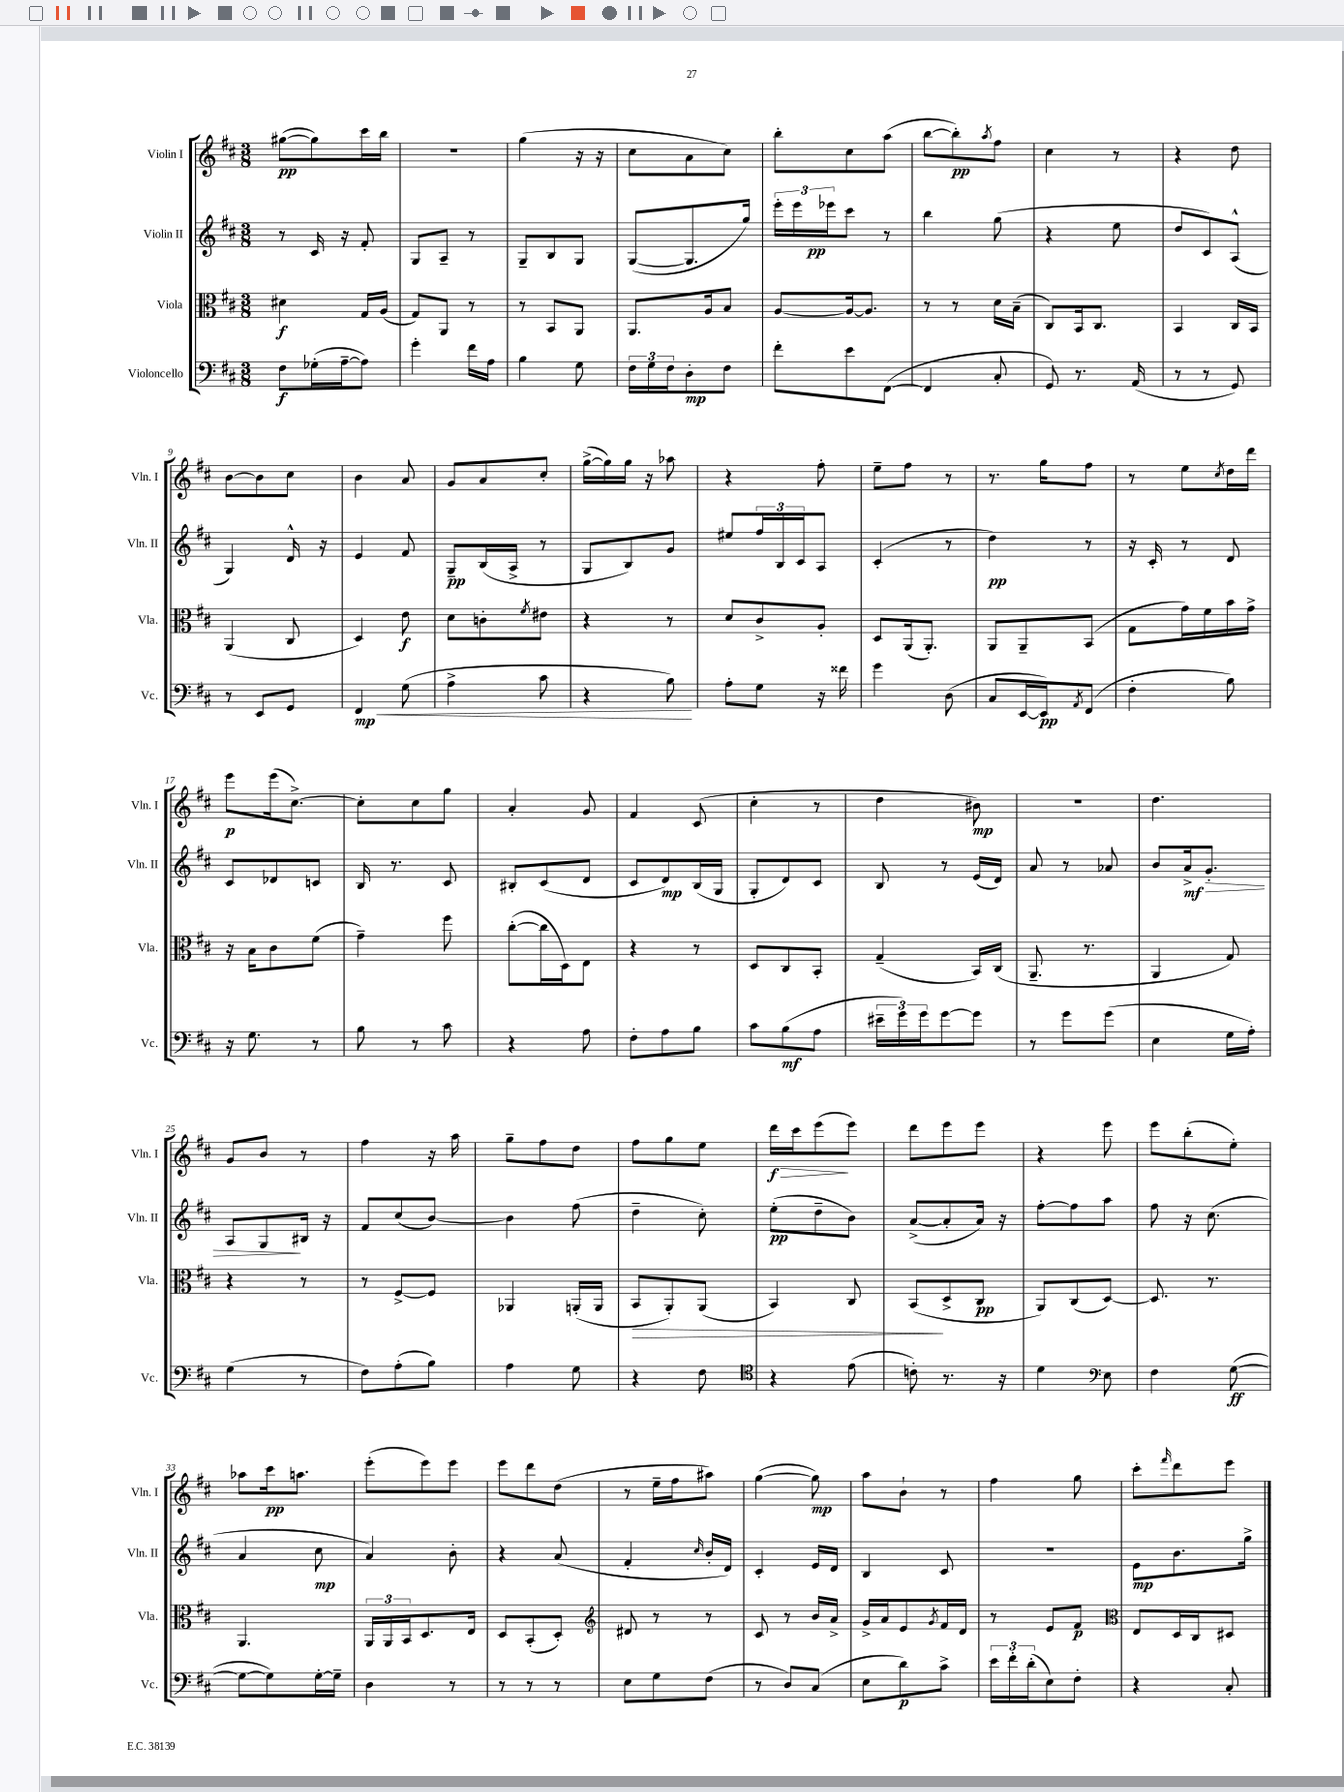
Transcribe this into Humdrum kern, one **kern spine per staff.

**kern	**kern	**kern	**kern
*staff4	*staff3	*staff2	*staff1
*clefF4	*clefC3	*clefG2	*clefG2
*k[f#c#]	*k[f#c#]	*k[f#c#]	*k[f#c#]
*M3/8	*M3/8	*M3/8	*M3/8
8F#\L	4d#\	8r	([8gg#\L
(16G-'\L	.	16c#/	8gg#\])
[16A~\J	.	16r	.
8A\]J)	16G/LL	8f#'/	16ccc#\L
.	(16A/JJ	.	16bb\JJ
=	=	=	=
4g'\	8G/L)	8G/L	4.r
.	8AA/J	8A~/J	.
16f#\LL	8r	8r	.
16A\JJ	.	.	.
=	=	=	=
4B\	8r	8G~/L	(4gg\
.	8BB/L	8B/	.
8G\	8AA/J	8G/J	16r
.	.	.	16r
=	=	=	=
24F#\LL	8.AA/L	([8G/L	8cc#\L
24G\	.	.	.
24F#\J	.	.	.
8D'\	.	8.G/]	8a\
.	16A/k	.	.
8F#\J	8B/J	.	8cc#\J)
.	.	16gg/Jk)	.
=	=	=	=
8f#'\L	[8A/L	24eee'\LL	8bb'\L
.	.	24eee\	.
.	.	24eee-\J	.
8e\	16A/_k	8ccc#\J	8cc#\
.	8.A/]J	.	.
([8FF#\J	.	8r	(8aa\J
=	=	=	=
4FF#/]	8r	4bb\	[8bb\L
.	8r	.	8bb'\])
.	.	.	8qaa/
8C#'/	16d\LL	(8gg\	8ff#\J
.	(16B~\JJ	.	.
=	=	=	=
8GG/)	8C#/L)	4r	4cc#\
8.r	16BB/k	.	.
.	8.C#/J	.	.
.	.	8ee\	8r
(16AA/	.	.	.
=	=	=	=
8r	4BB/	8dd/L	4r
8r	.	8c#/)	.
8GG/)	16C#/LL	(8A^^/J	8dd\
.	16BB/JJ	.	.
=	=	=	=
8r	(4AA/	4G/)	[8b\L
8EE/L	.	.	8b\]
8GG/J	8C#/	16d^^/	8cc#\J
.	.	16r	.
=	=	=	=
4FF#/	4D/)	4e/	4b\
(8G\	8e\	8f#/	8a/
=	=	=	=
4A^\	8d\L	8G~/L	8g/L
.	8c'\	(16B/L	8a/
.	.	16A^/JJ	.
.	8qf#/	.	.
8c#\	8e#\J	8r	8cc#'/J
=	=	=	=
4r	4r	8G/L	([16gg^\LL
.	.	.	16gg\])
.	.	8B/)	16gg\JJ
.	.	.	16r
8B\)	8r	8g/J	8aa-\
=	=	=	=
8A'\L	8d/L	8ee#/L	4r
8G\J	8c#^/	24ff#/L	.
.	.	24B/	.
.	.	24c#/J	.
16r	8A'/J	8A/J	8ff#'\
16f##\	.	.	.
=	=	=	=
4g\	8D/L	(4c#'/	8ee~\L
.	(16AA/k	.	8ff#\J
.	8.AA'/J)	.	.
(8D\	.	8r	8r
=	=	=	=
8C#/L	8AA/L	4dd\)	8.r
[16EE/L	8AA~/	.	.
16EE/]J)	.	.	16gg\LK
8qAA/	.	.	.
(8FF#/J	(8BB/J	8r	8ff#\J
=	=	=	=
4F#'\	8G\L	16r	8r
.	.	16c#'/	.
.	16g\L)	8r	8ee\L
.	16f#\	.	.
.	.	.	8qcc#/
8B\)	16b\	8d/	16dd\L
.	16g^\JJ	.	16ddd\JJ
=	=	=	=
16r	16r	8c#/L	8eee\L
8.G\	16B\LK	.	.
.	8c#\	8d-/	(16eee\k
.	.	.	[8.cc#^\J)
8r	(8f#\J	8c/J	.
=	=	=	=
8B\	4g~\)	16B/	8cc#'\]L
.	.	8.r	.
8r	.	.	8cc#\
8c#\	8ff#\	8c#/	8gg\J
=	=	=	=
4r	([8cc#'\L	8B#'/L	4a'/
.	16cc#\]L	(8c#/	.
.	16D\J)	.	.
8A\	8E\J	8d/J	8g/
=	=	=	=
8F#'\L	4r	8c#/L	4f#/
8A\	.	8d/)	.
8B\J	8r	(16B/L	(8c#/
.	.	16G/JJ	.
=	=	=	=
8c#\L	8D/L	8G'/L	4cc#'\
(8B\	8C#/	8d/)	.
8A\J	8BB'/J	8c#/J	8r
=	=	=	=
24e#~\LL	(4G~/	8B/	4dd\
24g\)	.	.	.
24g\J	.	.	.
[8g\	.	8r	.
8g\]J	16BB/LL)	(16e/LL	8b#\)
.	(16C#/JJ	16d/JJ)	.
=	=	=	=
8r	8.AA~/	8a/	4.r
8g\L	.	8r	.
.	8.r	.	.
(8g\J	.	8a-/	.
=	=	=	=
4E\	4AA/	8b/L	4.dd\
.	.	16a^/k	.
.	.	8.g'/J	.
16G\LL	8G/)	.	.
16A'\JJ)	.	.	.
=	=	=	=
(4G\	4r	8A/L	8g/L
.	.	8G/	8b/J
8r	8r	16B#/Jk	8r
.	.	16r	.
=	=	=	=
8F#\L)	8r	8f#/L	4ff#\
(8A'\	[8F#^/L	(8cc#/	.
8B\J)	8F#/]J	[8b/J)	16r
.	.	.	16aa\
=	=	=	=
4A\	4AA-/	4b\]	8gg~\L
.	.	.	8ff#\
8G\	(16AA'/LL	(8ff#\	8dd\J
.	16AA/JJ	.	.
=	=	=	=
4r	8BB/L	4dd~\	8ff#\L
.	8AA'/)	.	8gg\
8F#\	(8AA/J	8cc#'\)	8ee\J
=	=	=	=
*clefC4	*	*	*
4r	4BB/)	(8ee'\L	16ddd\LL
.	.	.	16ccc#\J
.	.	8dd~\	(8eee\
(8e\	8C#/	8b\J)	8eee\J)
=	=	=	=
8c'\)	(8BB/L	([8a^/L	8ddd\L
8.r	8D^/	8a'/]	8eee\
.	8C#/J	16a/Jk)	8eee\J
16r	.	16r	.
=	=	=	=
4d\	8AA/L)	[8ff#'\L	4r
.	(8C#/	8ff#\]	.
*clefF4	*	*	*
8E\	[8D/J)	8aa\J	8eee\
=	=	=	=
4F#\	8.D/]	8ff#\	8eee\L
.	.	16r	(8bb'\
.	8.r	(8.cc#\	.
([8G\	.	.	8ee'\J)
=	=	=	=
8G\_L	4.AA/	4a/	8aa-\L
8G\])	.	.	16ccc#\k
.	.	.	8.aa\J
[16G'\L	.	8cc#\	.
16G~\]JJ	.	.	.
=	=	=	=
4D\	24AA/LL	4a/)	(8eee'\L
.	24AA/	.	.
.	24BB/J	.	.
.	8.D/	.	8eee\)
8r	.	8b'\	8eee\J
.	16E/Jk	.	.
=	=	=	=
8r	8D/L	4r	8eee\L
8r	(8BB'/	.	8ddd\
8r	8D'/J)	(8a/	(8dd\J
=	=	=	=
*	*clefG2	*	*
8E\L	8d#/	4f#'/	8r
8G\	8r	.	16ee~\LL
.	.	.	16ff#\J
.	.	16qqcc#/	.
(8F#\J	8r	16b'/LL	8aa#\J)
.	.	16d/JJ)	.
=	=	=	=
8r	8c#/	4c#'/	([4gg\
8D/L)	8r	.	.
(8C#/J	16b/LL	16e/LL	8gg\])
.	16a^/JJ	16d/JJ	.
=	=	=	=
8E\L	16g^/LL	4B/	8aa\L
.	16a/J	.	.
8d\)	8e/	.	8b`\J
.	8qg/	.	.
8c#^\J	16f#/L	8c#/	8r
.	16d/JJ	.	.
=	=	=	=
24e\LL	8r	4.r	4ff#\
24f#'\	.	.	.
(24d'\J	.	.	.
8E\)	8e/L	.	.
8F#'\J	8f#/J	.	8gg\
=	=	=	=
*	*clefC3	*	*
4r	8E/L	8e\L	8ccc#'\L
.	.	.	16qqfff#/
.	16D/L	8.b\	8ddd\
.	16C#/J	.	.
8C#'/	8D#/J	.	8eee\J
.	.	16gg^\Jk	.
==	==	==	==
*-	*-	*-	*-
